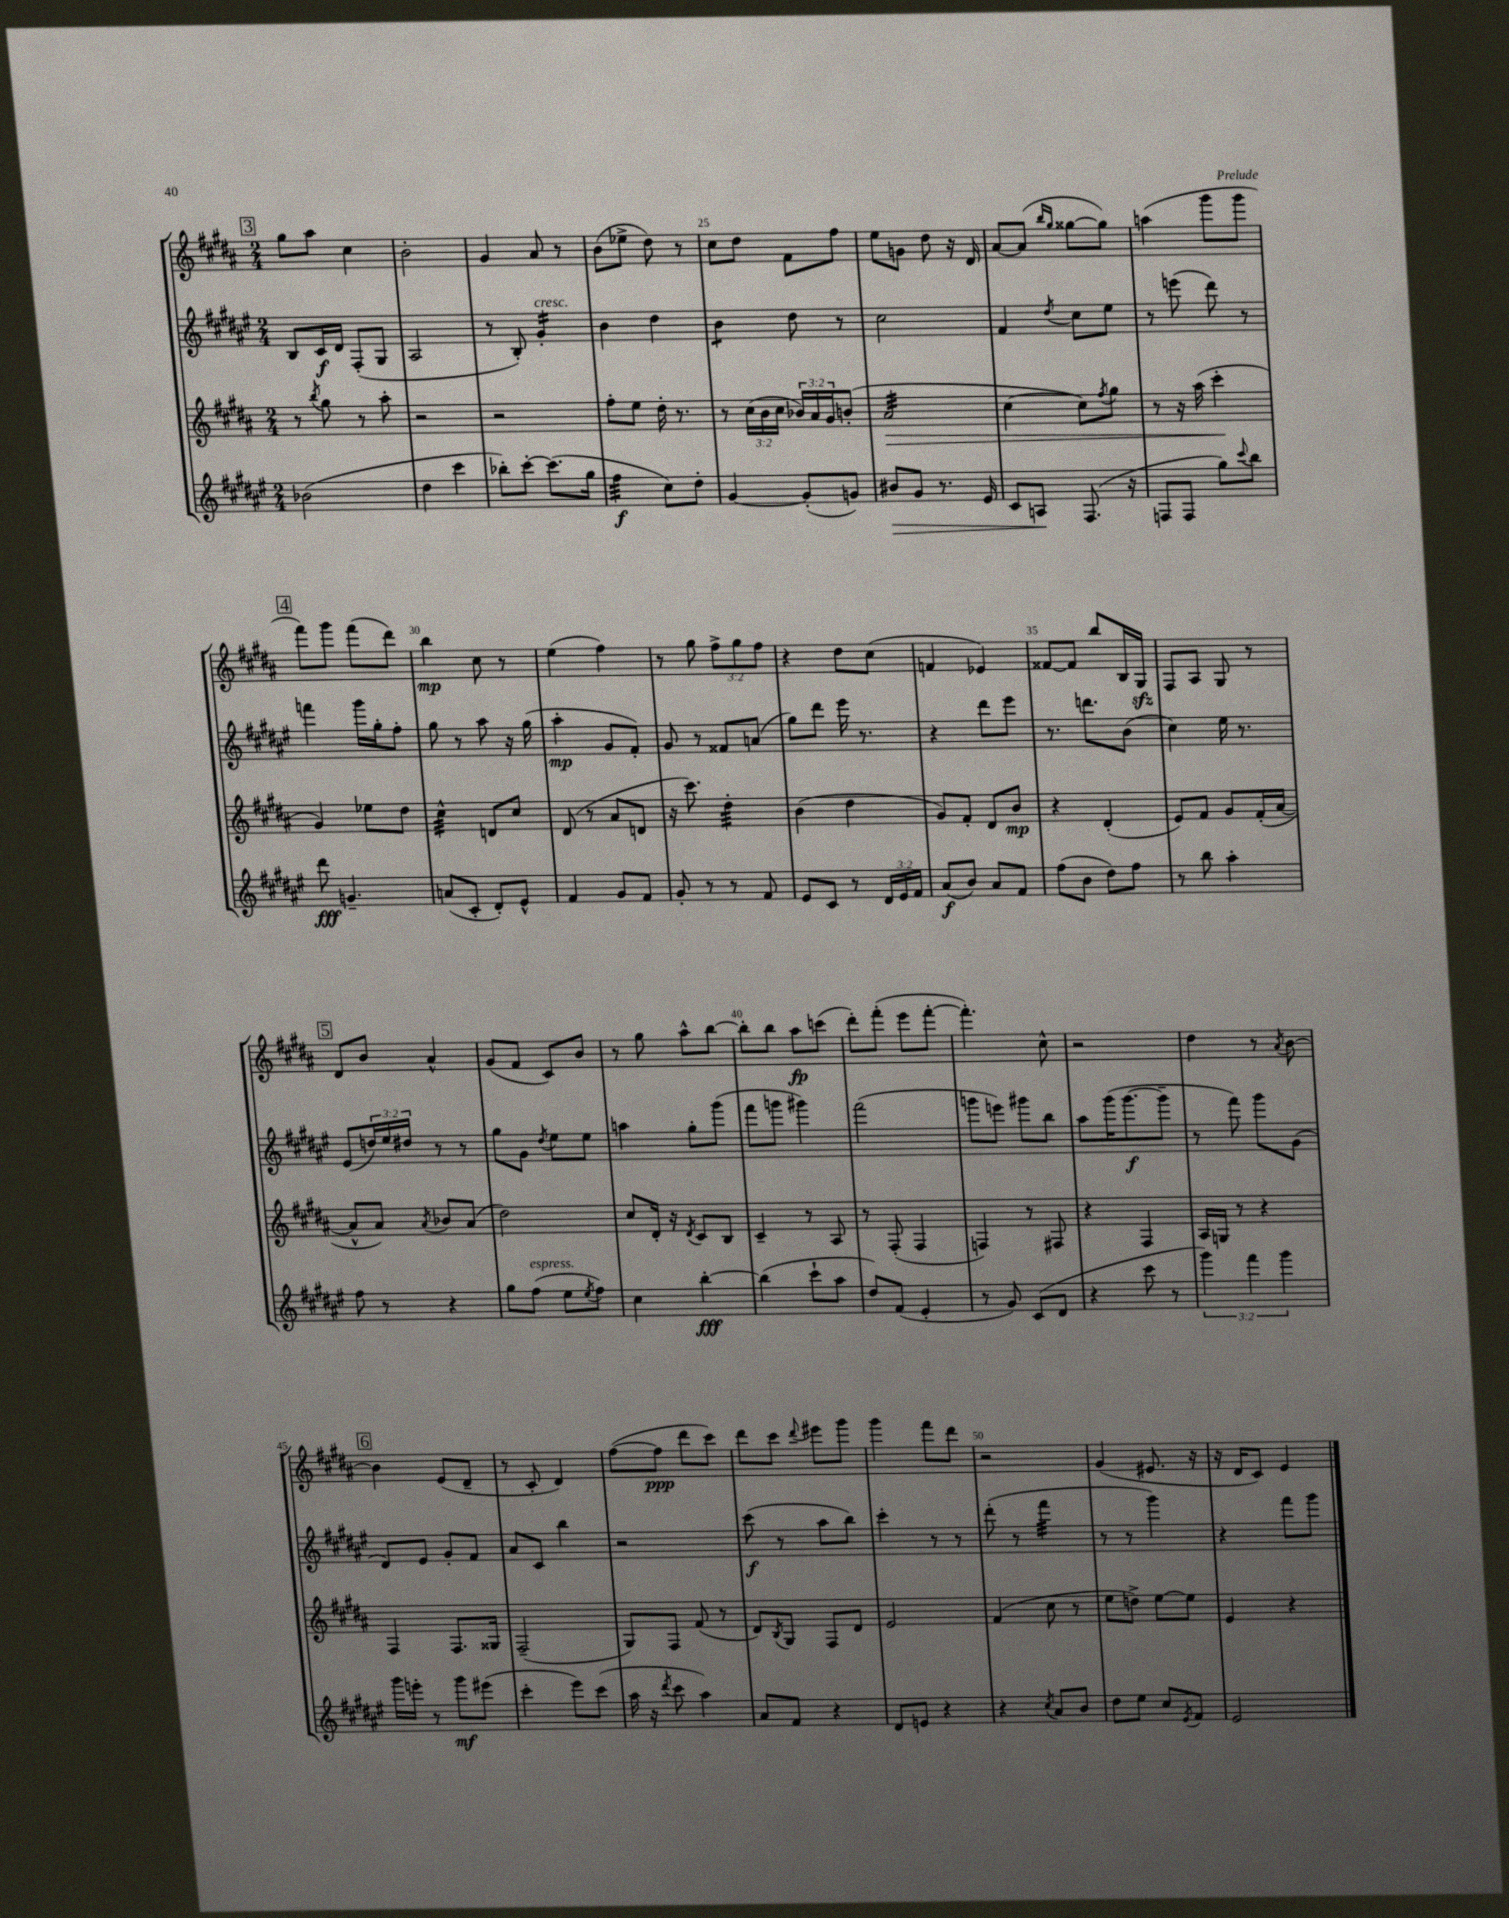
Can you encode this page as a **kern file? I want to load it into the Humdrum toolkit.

**kern	**kern	**kern	**kern
*staff4	*staff3	*staff2	*staff1
*clefG2	*clefG2	*clefG2	*clefG2
*k[f#c#g#d#a#e#]	*k[f#c#g#d#a#]	*k[f#c#g#d#a#e#]	*k[f#c#g#d#a#]
*M2/4	*M2/4	*M2/4	*M2/4
(2b-	8r	8B	8gg#
.	8qbb	.	.
.	8gg#	16c#	8aa#
.	.	16d#	.
.	8r	(8F#'	4cc#
.	8aa#'	8G#	.
=	=	=	=
4dd#	2r	2A#	2b'
4ccc#	.	.	.
=	=	=	=
8bb-')	2r	8r	4g#
[8ccc#'	.	8B')	.
(8.ccc#]	.	4g#'	8a#
.	.	.	8r
16gg#	.	.	.
=	=	=	=
4ff#	8ff#'	4b	(8b
.	8ee	.	8ee-^
8cc#)	16dd#'	4dd#	8dd#)
.	8.r	.	.
8dd#'	.	.	8r
=	=	=	=
[4g#	8r	4b	8cc#
.	(24cc#	.	8dd#
.	24b	.	.
.	24cc#	.	.
(8g#']	24b-)	8dd#	8f#
.	24a#	.	.
.	24g#	.	.
8g)	(8b'	8r	8ff#
=	=	=	=
8b#	2a#	2cc#	8ee
8g#	.	.	8g
8.r	.	.	8dd#
.	.	.	16r
16e#	.	.	16d#
=	=	=	=
8c#	[4cc#	4f#	[8a#
8A	.	.	(8a#]
.	.	.	16qqbb
.	.	8qdd#	16qqgg#
(8.F#	8cc#])	8cc#	[8gg##
.	8qff#	.	.
.	8gg#	8ee#	8gg##])
16r	.	.	.
=	=	=	=
8F	8r	8r	(4aa
8F	16r	(8eee	.
.	(16aa#	.	.
8gg#)	4ccc#'	8ddd#)	8ggg#
8qqccc#	.	.	.
8bb	.	8r	8ggg#
=	=	=	=
8ddd#	4g#)	4fff	8fff#)
4.g~	.	.	8ggg#
.	8ee-	16ggg#	(8fff#
.	.	16gg#'	.
.	8dd#	8ff#'	8ddd#)
=	=	=	=
(8a	4cc#^^	8gg#	4bb
8c#'	.	8r	.
8d#')	8d	8aa#	8cc#
8e#^^	8cc#	16r	8r
.	.	(16gg#	.
=	=	=	=
4f#	(8d#	4aa#'	(4ee
.	8r	.	.
8g#	8a#	8g#	4ff#)
8f#	8d	8f#')	.
=	=	=	=
8g#'	16r	8g#	8r
.	8.ccc#)	.	.
8r	.	8r	8gg#
8r	4dd#'	8f##	12ff#^
.	.	.	12gg#
8f#	.	(8a	.
.	.	.	12ff#
=	=	=	=
8e#	(4b	8gg#)	4r
8c#	.	8ddd#	.
8r	4dd#	16eee#	8dd#
.	.	8.r	.
24d#	.	.	(8cc#
24e#	.	.	.
24f#	.	.	.
=	=	=	=
(8a#	8g#)	4r	4f
8b)	8f#'	.	.
8a#	8d#	8ddd#	4e-)
8f#	8b	8eee#	.
=	=	=	=
(8ff#	4r	8.r	[8f##
8b	.	.	8f##]
.	.	8.ddd	.
8dd#)	(4d#'	.	8bb
8ff#	.	(8b	16B
.	.	.	16G#
=	=	=	=
8r	8e)	4cc#)	8F#
8bb	8f#	.	8A#
4aa#'	8g#	16ee#	8G#
.	.	8.r	.
.	(16f#'	.	8r
.	[16a#	.	.
=	=	=	=
8ff#	8a#^^]	(8e#	8d#
8r	8a#)	24dd)	8b
.	.	24ee#	.
.	.	24dd#	.
.	8qa#	.	.
4r	8b-	8r	4a#^^
.	(8a#	8r	.
=	=	=	=
8gg#	2dd#)	8gg#	(8g#
(8ff#	.	8g#	8f#
.	.	8qdd#	.
8ee#	.	8ee#	8c#)
8qee#	.	.	.
8ff#)	.	8ee#	8b
=	=	=	=
4cc#	8cc#	4aa	8r
.	16d#'	.	8gg#
.	16r	.	.
.	8qd#	.	.
[4bb'	8c#	8gg#'	8aa#^^
.	8B	(8ggg#	[8bb
=	=	=	=
(4bb]	4c#~	8fff#	8bb']
.	.	8ggg	8bb
8ccc#`	8r	4ggg#)	8aa#
8aa#	8A#	.	(8ccc
=	=	=	=
8dd#)	8r	(2fff#	8ddd#')
(8f#	(8F#'	.	(8fff#'
4e#'	4F#	.	8eee
.	.	.	[8fff#'
=	=	=	=
8r	4F)	8ggg	4.fff#'])
8g#)	.	8eee)	.
(8c#	8r	8ggg#	.
8d#	8F#	8bb	8cc#^^
=	=	=	=
4r	4r	8aa#	2r
.	.	(16ggg#	.
.	.	[8.ggg#	.
8ccc#	4F#	.	.
8r	.	8ggg#~]	.
=	=	=	=
6ggg#)	16A#	8r	4dd#
.	16G	.	.
.	8r	8fff#)	.
6fff#	.	.	.
.	4r	8ggg#	8r
6ggg#	.	.	.
.	.	.	8qa#
.	.	(8g#	[8b
=	=	=	=
16ggg#	4F#	8d#)	4b]
16eee'	.	.	.
8r	.	8e#	.
8ggg#	8.F#	8g#'	(8e
(8eee#	.	8f#	8d#~
.	16G##	.	.
=	=	=	=
4ccc#'	(2F#~	8a#	8r
.	.	8c#	8c#'
8eee#)	.	4bb	4d#)
(8ccc#	.	.	.
=	=	=	=
16aa#	8G#)	2r	([8ff#
16r	.	.	.
8qddd#	.	.	.
8ccc#	8F#	.	8ff#]
4aa#)	(8f#	.	8ddd#
.	8r	.	8ccc#)
=	=	=	=
8a#	8d#)	(8ccc#	8ddd#
.	8qB	.	.
8f#	8G#	8r	8ccc#
.	.	.	8qqddd#
4r	8F#	8aa#	8eee#
.	8d#	8bb)	8ggg#
=	=	=	=
8d#	2e	4ccc#'	4ggg#
8e	.	.	.
4r	.	8r	8fff#
.	.	8r	8ddd#
=	=	=	=
4r	(4f#	(8ddd#'	2r
.	.	8r	.
8qcc#	.	.	.
8a#	8cc#	4fff#	.
8b	8r	.	.
=	=	=	=
8dd#	8ee	8r	(4g#
8ee#	8dd^)	8r	.
8cc#	[8ee	4ggg#)	8.e#
8qe#	.	.	.
8f#	8ee]	.	.
.	.	.	16r
=	=	=	=
2e#	4e	4r	16r
.	.	.	16d#
.	.	.	8c#)
.	4r	8fff#	4e
.	.	8ggg#	.
==	==	==	==
*-	*-	*-	*-
